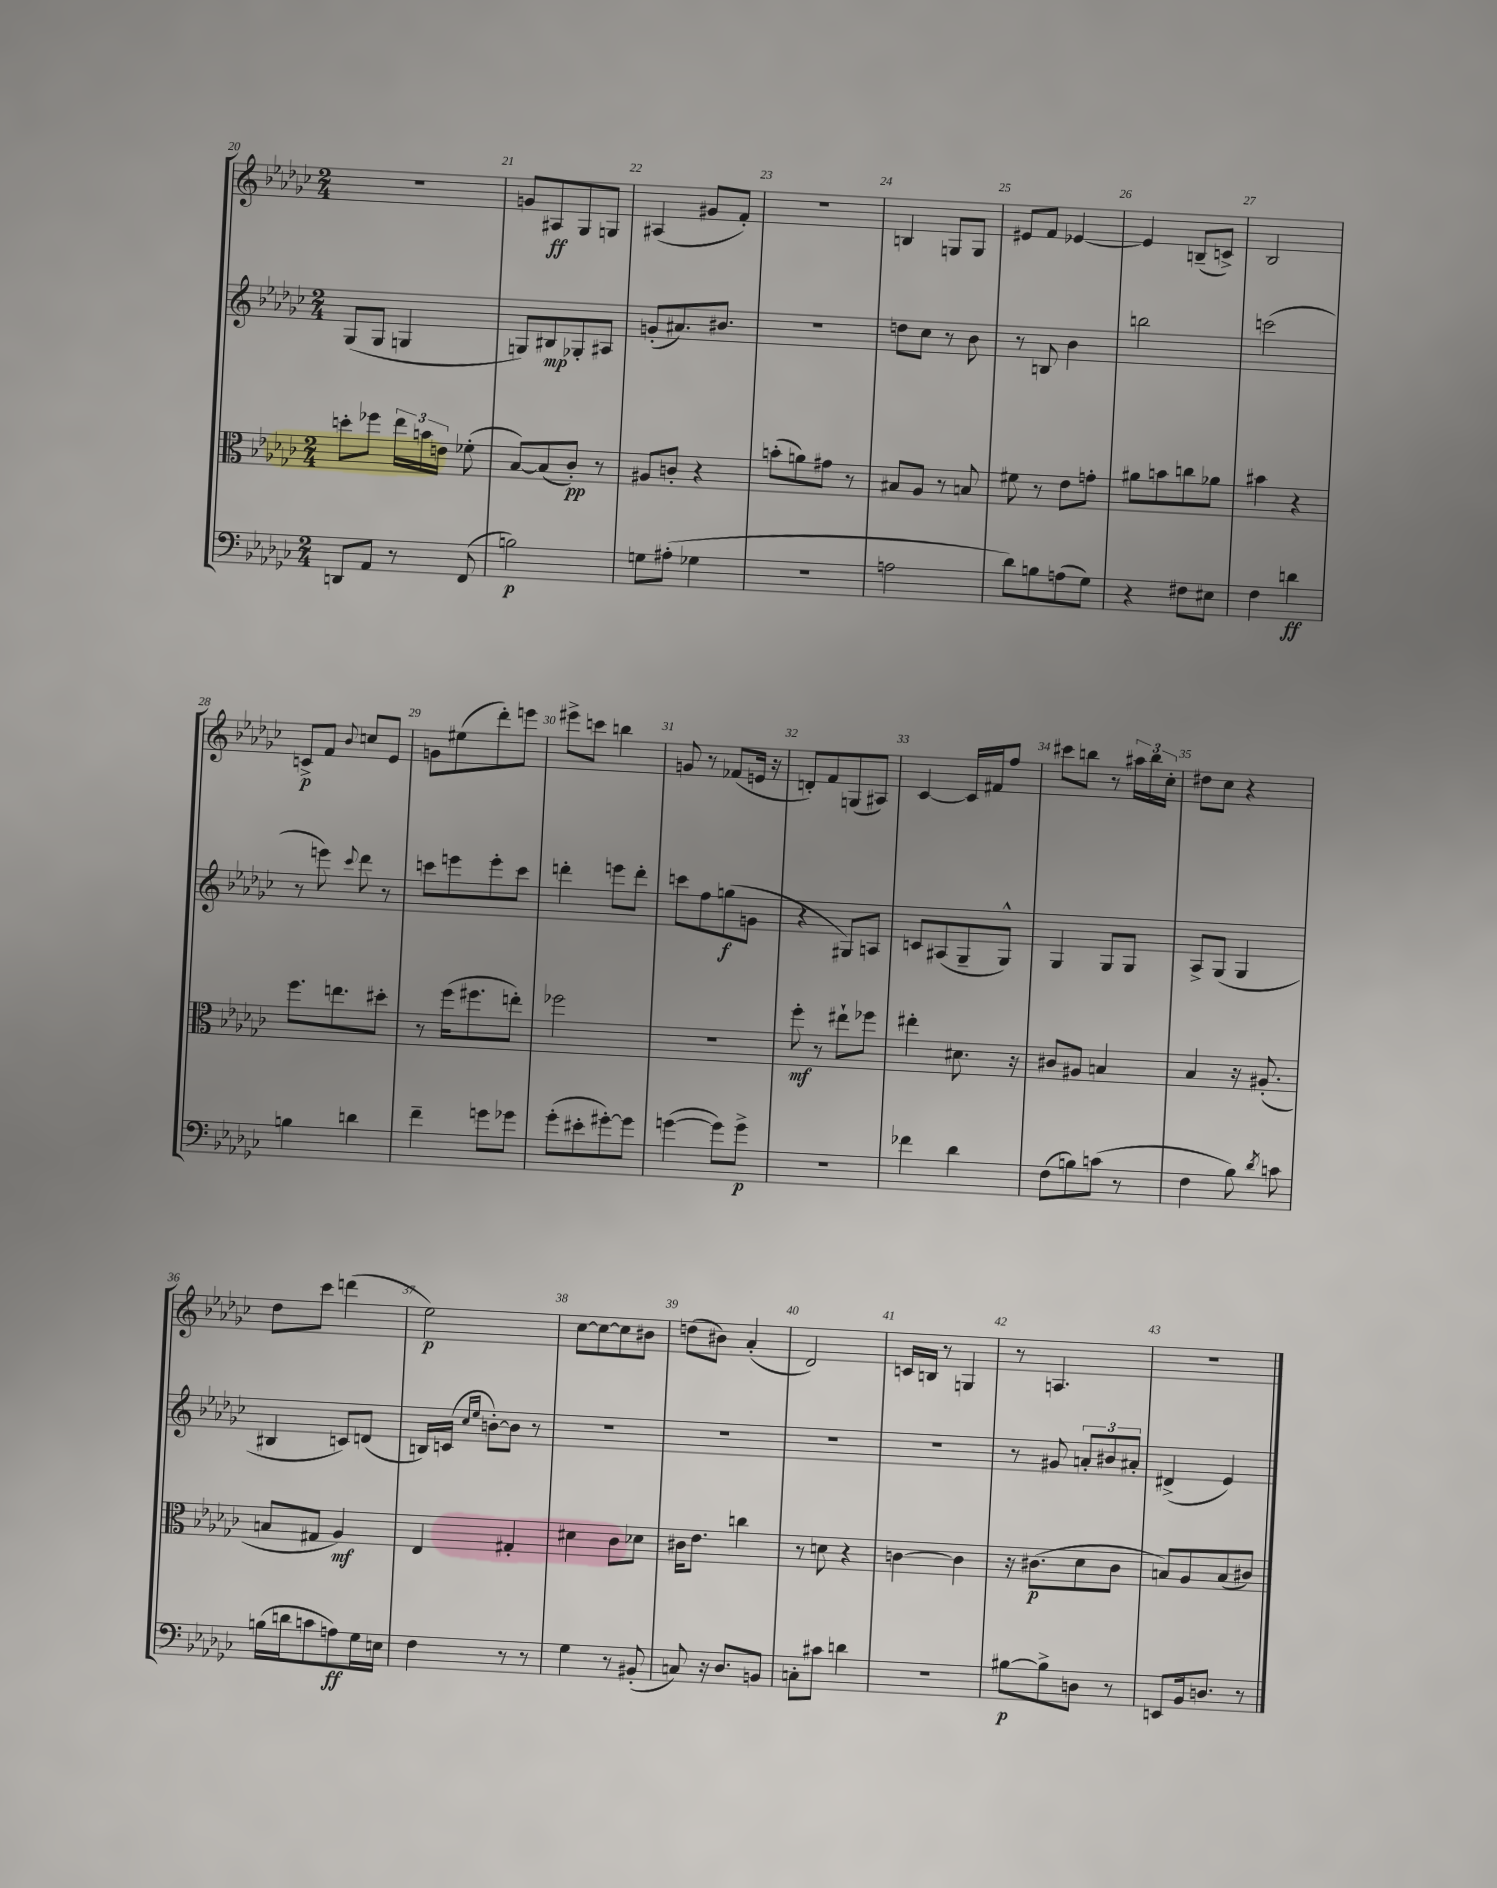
<<
\new StaffGroup <<
\new Staff = "s0" {
    \clef treble \key ges \major \numericTimeSignature \time 2/4
    \autoBeamOff R2 |
    g'8[ ais8\ff ges8 g8] |
    ais4( gis'8[ f'8]-.) |
    R2 |
    b4 g8[ g8] |
    eis'8[ f'8] ees'4~ |
    ees'4 b8[--( c'8]->) |
    bes2 |
    c'8[->\p f'8] \appoggiatura { bes'8 } c''8[ ees'8] |
    g'8[ eis''8( des'''8-.) e'''8] |
    eis'''8[-> c'''8] b''4 |
    g'8 r8 fes'8[( e'16] r16 |
    d'8[-.) f'8 g8( ais8]) |
    ces'4~ ces'16[ fis'16 f''8] |
    cis'''8[ b''8] r8 \tuplet 3/2 { ais''16[ b''16 ces''16]-. } |
    dis''8[ ces''8] r4 |
    des''8[ ces'''8] d'''4( |
    ees''2\p) |
    ces''8[~ ces''8~ ces''8 bis'8] |
    d''8[( bis'8]) aes'4-.( |
    des'2) |
    c'16[ b16] r8 g4 |
    r8 a4. |
    R2 \bar "|." |
}
\new Staff = "s1" {
    \clef treble \key ges \major \numericTimeSignature \time 2/4
    \autoBeamOff ges8[( ges8] g4 |
    g8[) bis8\mp ges8-. ais8] |
    g'8[-.( ais'8.) bis'8.] |
    r2 |
    d''8[ ces''8] r8 bes'8 |
    r8 b8 bes'4 |
    b''2 |
    c'''2( |
    r8 e'''8) \appoggiatura { ces'''8 } des'''8 r8 |
    c'''8[ e'''8 e'''8-. c'''8] |
    d'''4-. e'''8[ d'''8]-. |
    c'''8[ f''8 g''8\f( g'8] |
    r4 gis8[) a8] |
    c'8[ ais8( ges8-- ges8]-^) |
    ges4 ges8[ ges8] |
    aes8[-> ges8]( ges4 |
    bis4 c'8[) d'8]( |
    b16[) c'16]( \grace { ces''16[ ees''16] } b'8[~-.) b'8] r8 |
    R2 |
    R2 |
    R2 |
    R2 |
    r8 gis'8 \tuplet 3/2 { a'8[-. bis'8 ais'8]-. } |
    dis'4->( ees'4) \bar "|." |
}
\new Staff = "s2" {
    \clef alto \key ges \major \numericTimeSignature \time 2/4
    \autoBeamOff d''8[-. fes''8] \tuplet 3/2 { ees''16[ b'16 e'16] } fes'8-.( |
    bes8[~) bes8( ces'8]-.\pp) r8 |
    ais8[ c'8]-. r4 |
    b'8[-.( a'8) gis'8] r8 |
    bis8[ aes8] r8 b8 |
    fis'8 r8 ees'8[ g'8]-. |
    ais'8[ b'8 c''8 aes'8] |
    bis'4 r4 |
    f''8.[ e''8. dis''8]-. |
    r8 f''16[( fis''8. e''8]-.) |
    fes''2 |
    R2 |
    f''8-.\mf r8 eis''8[-! fes''8] |
    eis''4-. dis'8. r16 |
    cis'8[ ais8] b4 |
    bes4 r16 ais8.-.( |
    b8[ gis8] aes4\mf) |
    ees4 gis4-. |
    dis'4 ces'8[ des'8] |
    cis'16[ ees'8.] c''4 |
    r8 d'8 r4 |
    c'4~ c'4 |
    r16 cis'8.[\p( des'8 cis'8] |
    b8[) aes8 b8( cis'8]) \bar "|." |
}
\new Staff = "s3" {
    \clef bass \key ges \major \numericTimeSignature \time 2/4
    \autoBeamOff d,8[ aes,8] r8 f,8( |
    b2\p) |
    g8[ ais8]-.( ges4 |
    R2 |
    a2 |
    des'8[) b8 a8( ges8]) |
    r4 fis8[ eis8] |
    f4 d'4\ff |
    b4 d'4 |
    f'4-- g'8[ ges'8] |
    ges'8[-.( eis'8-. gis'8~-.) gis'8] |
    g'4~( g'8[) g'8]->\p |
    R2 |
    fes'4 des'4 |
    f8[( b8) c'8]( r8 |
    f4 bes8) \acciaccatura { des'8 } c'8 |
    b16[( d'16 c'8 a8\ff) ges16 e16] |
    f4 r8 r8 |
    ges4 r8 bis,8-.( |
    c8) r16 des8.[ b,8] |
    c8[-. cis'8] d'4 |
    r2 |
    bis8[~\p bis8-> d8] r8 |
    e,8[ bes,16 d8.] r8 \bar "|." |
}
>>
>>
\layout { \context { \Score currentBarNumber = #20 \override BarNumber.break-visibility = ##(#f #t #t) barNumberVisibility = #all-bar-numbers-visible } }
